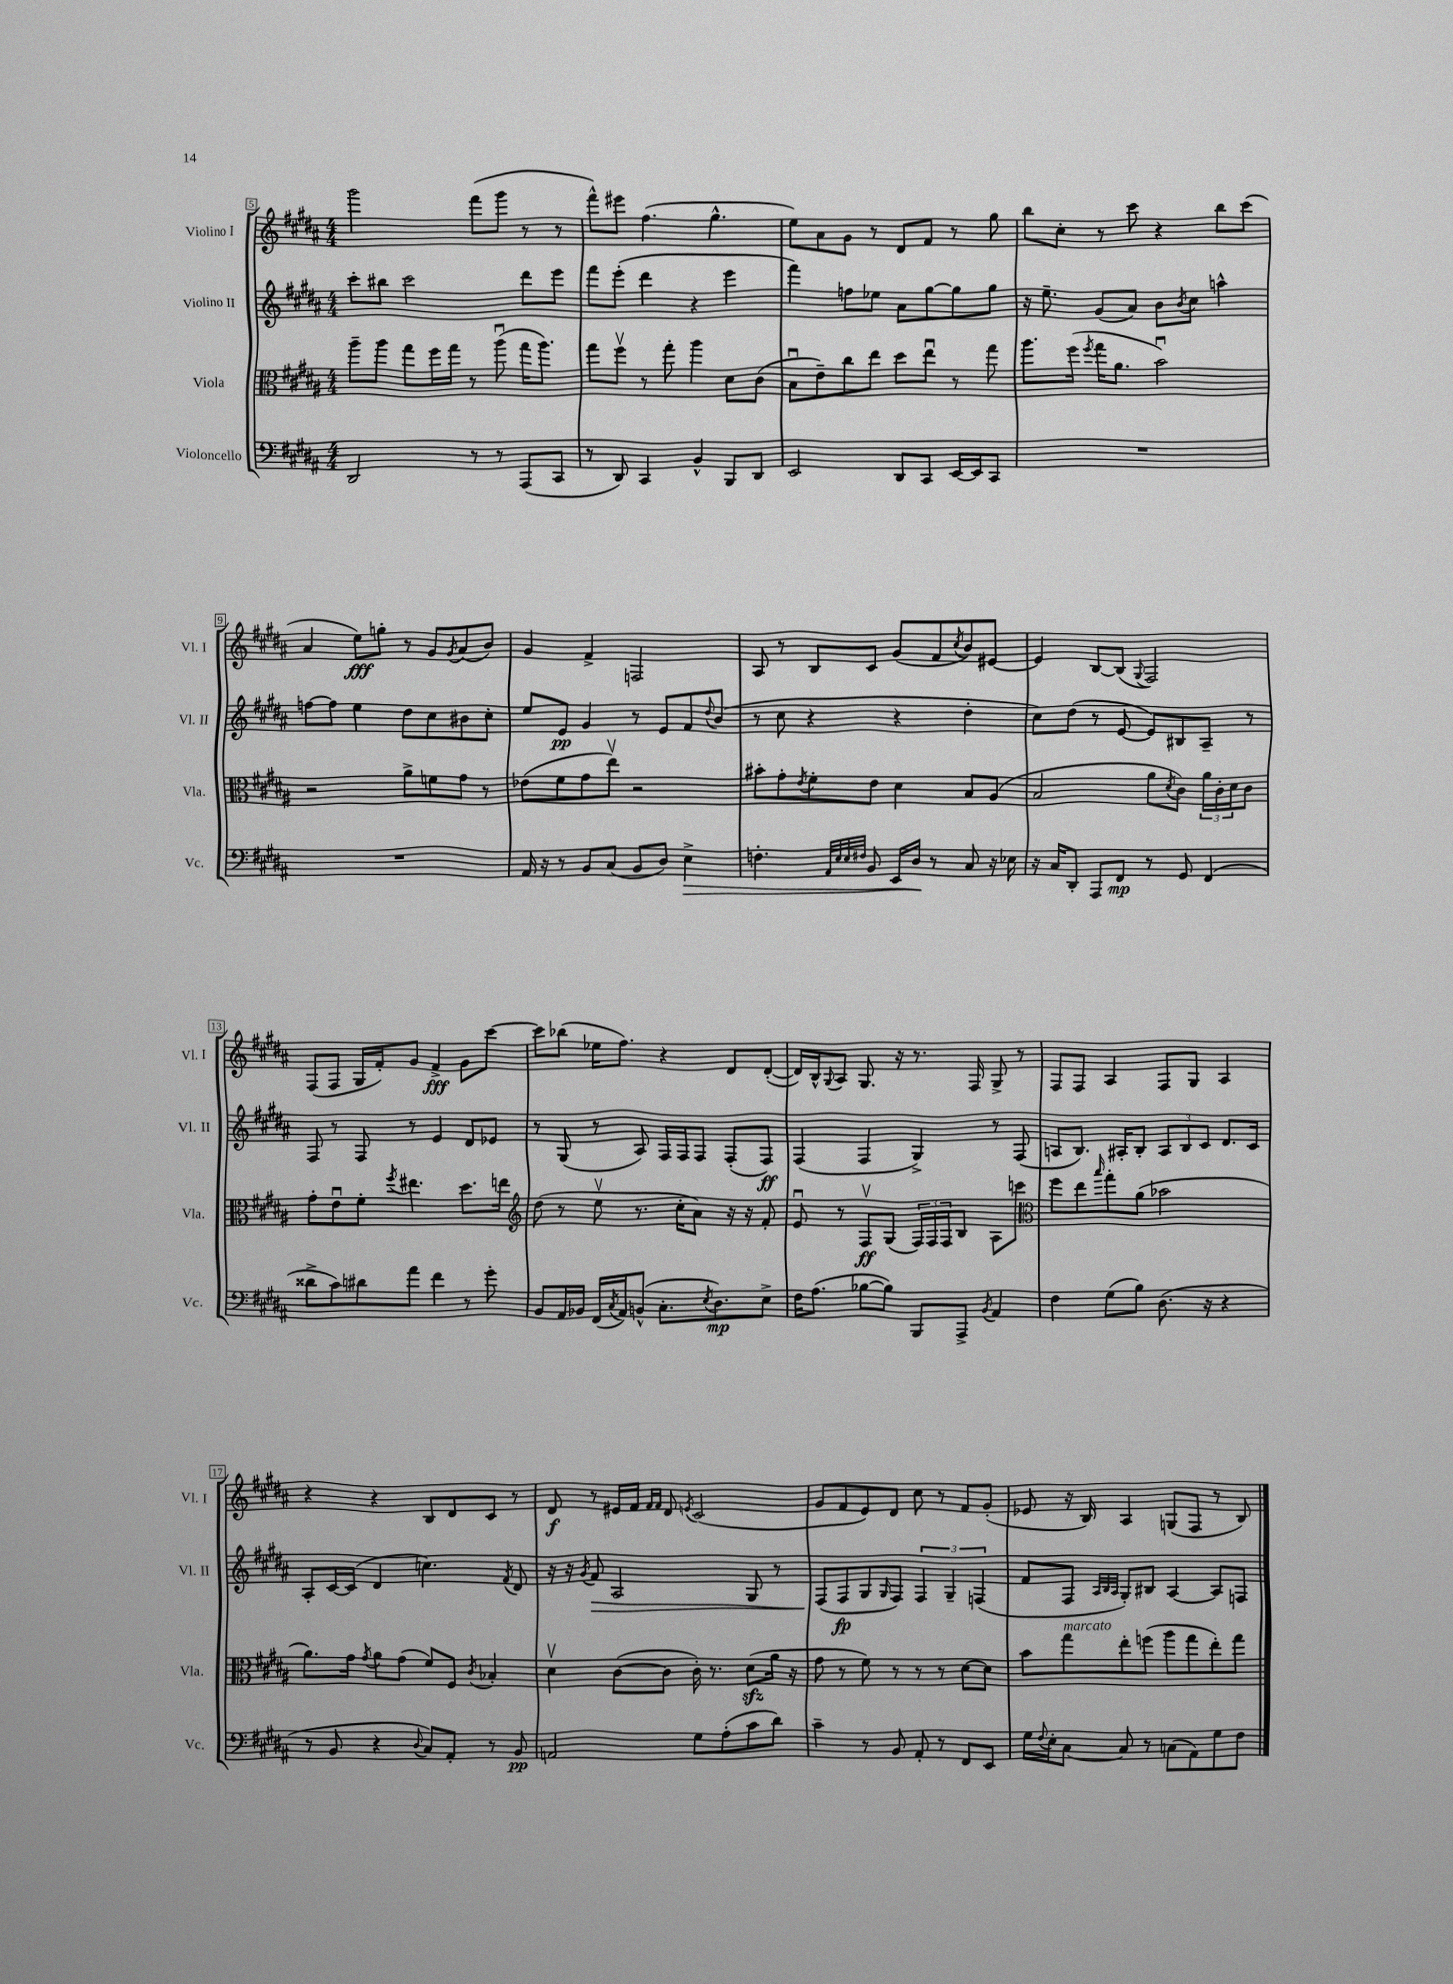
<<
\new StaffGroup <<
\new Staff = "s0" \with { instrumentName = "Violino I" shortInstrumentName = "Vl. I" } {
    \clef treble \key b \major \numericTimeSignature \time 4/4
    gis'''2 fis'''8( gis'''8 r8 r8 |
    fis'''8-^) eis'''8 fis''4.( gis''4.-^ |
    e''8) ais'8 gis'8 r8 dis'8 fis'8 r8 gis''8 |
    b''8 cis''8-. r8 cis'''8 r4 b''8 cis'''8( |
    ais'4 e''8\fff) g''8-. r8 gis'8 \acciaccatura { gis'8 } ais'8( b'8) |
    gis'4 fis'4-> f2 |
    ais8 r8 b8 cis'8 gis'8( fis'8 \acciaccatura { cis''8 } b'8) eis'8~ |
    eis'4 b8~ b8( \appoggiatura { gis8 } fis2) |
    fis8( fis8 gis16 fis'16-.) gis'8 fis'4->\fff gis'8 cis'''8~ |
    cis'''8 bes''8( ees''16 fis''8.) r4 dis'8 dis'8~-.( |
    dis'16) b16-^ \appoggiatura { gis8 } ais8 gis8. r16 r8. fis16 gis8-> r8 |
    fis8 fis8 ais4 fis8 gis8 ais4 |
    r4 r4 b8 dis'8 cis'8 r8 |
    dis'8\f r8 eis'16 fis'16 \grace { fis'16 fis'16 } dis'8 \acciaccatura { e'8 } cis'2( |
    gis'8 fis'8 e'8) dis'8 cis''8 r8 fis'8 gis'8-.( |
    ees'8 r16 b16) ais4 g8( fis8 r8 b8) \bar "|." |
}
\new Staff = "s1" \with { instrumentName = "Violino II" shortInstrumentName = "Vl. II" } {
    \clef treble \key b \major \numericTimeSignature \time 4/4
    cis'''8-. bis''8 cis'''2 dis'''8 e'''8 |
    fis'''8 e'''8-.( dis'''4 r4 e'''4 |
    fis'''4) f''8 ees''8 ais'8 gis''8~ gis''8 gis''8 |
    r16 e''8.-- gis'8( ais'8) b'8 \acciaccatura { b'8 } cis''8 a''4-^ |
    f''8~ f''8 e''4 dis''8 cis''8 bis'8 cis''8-. |
    e''8 e'8\pp gis'4 r8 e'8 fis'8 \appoggiatura { dis''8 } b'8( |
    r8 cis''8 r4 r4 dis''4-. |
    cis''8) dis''8( r8 e'8~ e'8) bis8 ais8-- r8 |
    fis8 r8 fis8 r8 e'4 dis'8 ees'8 |
    r8 gis8( r8 ais8) fis16 fis16 fis8 fis8-.( fis8\ff) |
    fis4( fis4 gis4->) r8 fis8( |
    a8 b8.) ais16-. b8-. \tuplet 3/2 { ais8 b8 cis'8 } dis'8. cis'16 |
    ais8-. cis'16~ cis'16( dis'4 c''4.) \acciaccatura { fis'8 } dis'8 |
    r16 r16 \acciaccatura { gis'8 } fis'8\> ais2 gis8 r8 |
    fis8\!( fis8\fp gis8 \grace { gis16 } fis8) \tuplet 3/2 { fis4 gis4-- f4( } |
    fis'8 fis8 \grace { ais32 b32 ais32 } gis8-.) bis8 ais4~ ais8 f8 \bar "|." |
}
\new Staff = "s2" \with { instrumentName = "Viola" shortInstrumentName = "Vla." } {
    \clef alto \key b \major \numericTimeSignature \time 4/4
    ais''8-- ais''8 gis''8 fis''16 gis''16 r8 ais''8\downbow( gis''16 ais''8.) |
    gis''8 fis''8\upbow r8 gis''8-. ais''4 dis'8 cis'8( |
    b8\downbow e'8--) cis''8 e''8 dis''8 e''8\downbow r8 gis''8 |
    ais''8. fis''16( \acciaccatura { fis''8 } gis''16 ais'8. b'2\downbow) |
    r2 ais'8-> f'8 gis'8 r8 |
    ees'8( fis'8 gis'8 e''8\upbow) r2 |
    bis'8-. gis'8-. \acciaccatura { e'8 } fis'8-. e'8 dis'4 b8 ais8( |
    b2 ais'8 \acciaccatura { dis'8 } cis'8) \tuplet 3/2 { ais'16 cis'16-. dis'16 } cis'8 |
    gis'8-. e'8\downbow fis'8-. \acciaccatura { fis''8 } eis''4. dis''8. e''16 |
    \clef treble dis''8( r8 e''8\upbow r8. cis''16-. ais'8) r16 r16 fis'8-. |
    e'8\downbow r8 fis8\upbow\ff gis8( \tuplet 3/2 { fis16) fis16 fis16 } b8 ais8 c'''8 |
    \clef alto fis''8 e''8 \grace { b''16 } gis''8-. ais'8( bes'2 |
    ais'8.) gis'16 \acciaccatura { gis'8 } ais'8 gis'8( fis'8) fis8 \acciaccatura { cis'8 } bes4-. |
    dis'4\upbow cis'8~( cis'8 cis'16-.) r8. dis'8\sfz( ais'16 r16 |
    gis'8 r8 fis'8) r8 r8 r8 dis'8~ dis'8 |
    b'8 gis''8^\markup { \italic "marcato" } e''8-. f''8( ais''8 gis''8 e''8-.) gis''8 \bar "|." |
}
\new Staff = "s3" \with { instrumentName = "Violoncello" shortInstrumentName = "Vc." } {
    \clef bass \key b \major \numericTimeSignature \time 4/4
    dis,2 r8 r8 ais,,8( cis,8 |
    r8 dis,8) cis,4 b,4-^ b,,8 dis,8 |
    e,2 dis,8 cis,8 e,16~ e,16 cis,8 |
    R1 |
    R1 |
    ais,16 r16 r8 b,8 cis8( b,8 dis8) e4->\> |
    f4.-. \grace { ais,32 e32 e32 fis32 } b,8 e,16 dis16\! r8 cis8 r16 ees16 |
    r16 cis16 dis,8-. ais,,8 fis,8\mp r8 gis,8 fis,4( |
    disis'8-> cis'8) dis'8 ais'8 fis'4 r8 gis'8-. |
    b,8 ais,16 bes,16 fis,16( \acciaccatura { cis8 } ais,16) b,8-^( cis8.-. \acciaccatura { e8 } dis8.\mp) e8-> |
    fis16 ais8.( bes8~ bes8) b,,8 ais,,8-> \acciaccatura { b,8 } ais,4 |
    fis4 gis8( b8) dis8.( r16 r4 |
    r8 b,8 r4 \appoggiatura { dis8 } cis8) ais,8-. r8 b,8\pp |
    a,2 gis8 ais8-.( cis'8 dis'8) |
    cis'4-- r8 b,8 ais,8-. r8 fis,8 e,8 |
    gis16 \appoggiatura { fis8 } e16-. cis8~ cis8 r8 c8( ais,8) gis8 fis8 \bar "|." |
}
>>
>>
\layout { \context { \Score currentBarNumber = #5 \override BarNumber.stencil = #(make-stencil-boxer 0.1 0.3 ly:text-interface::print) } }
